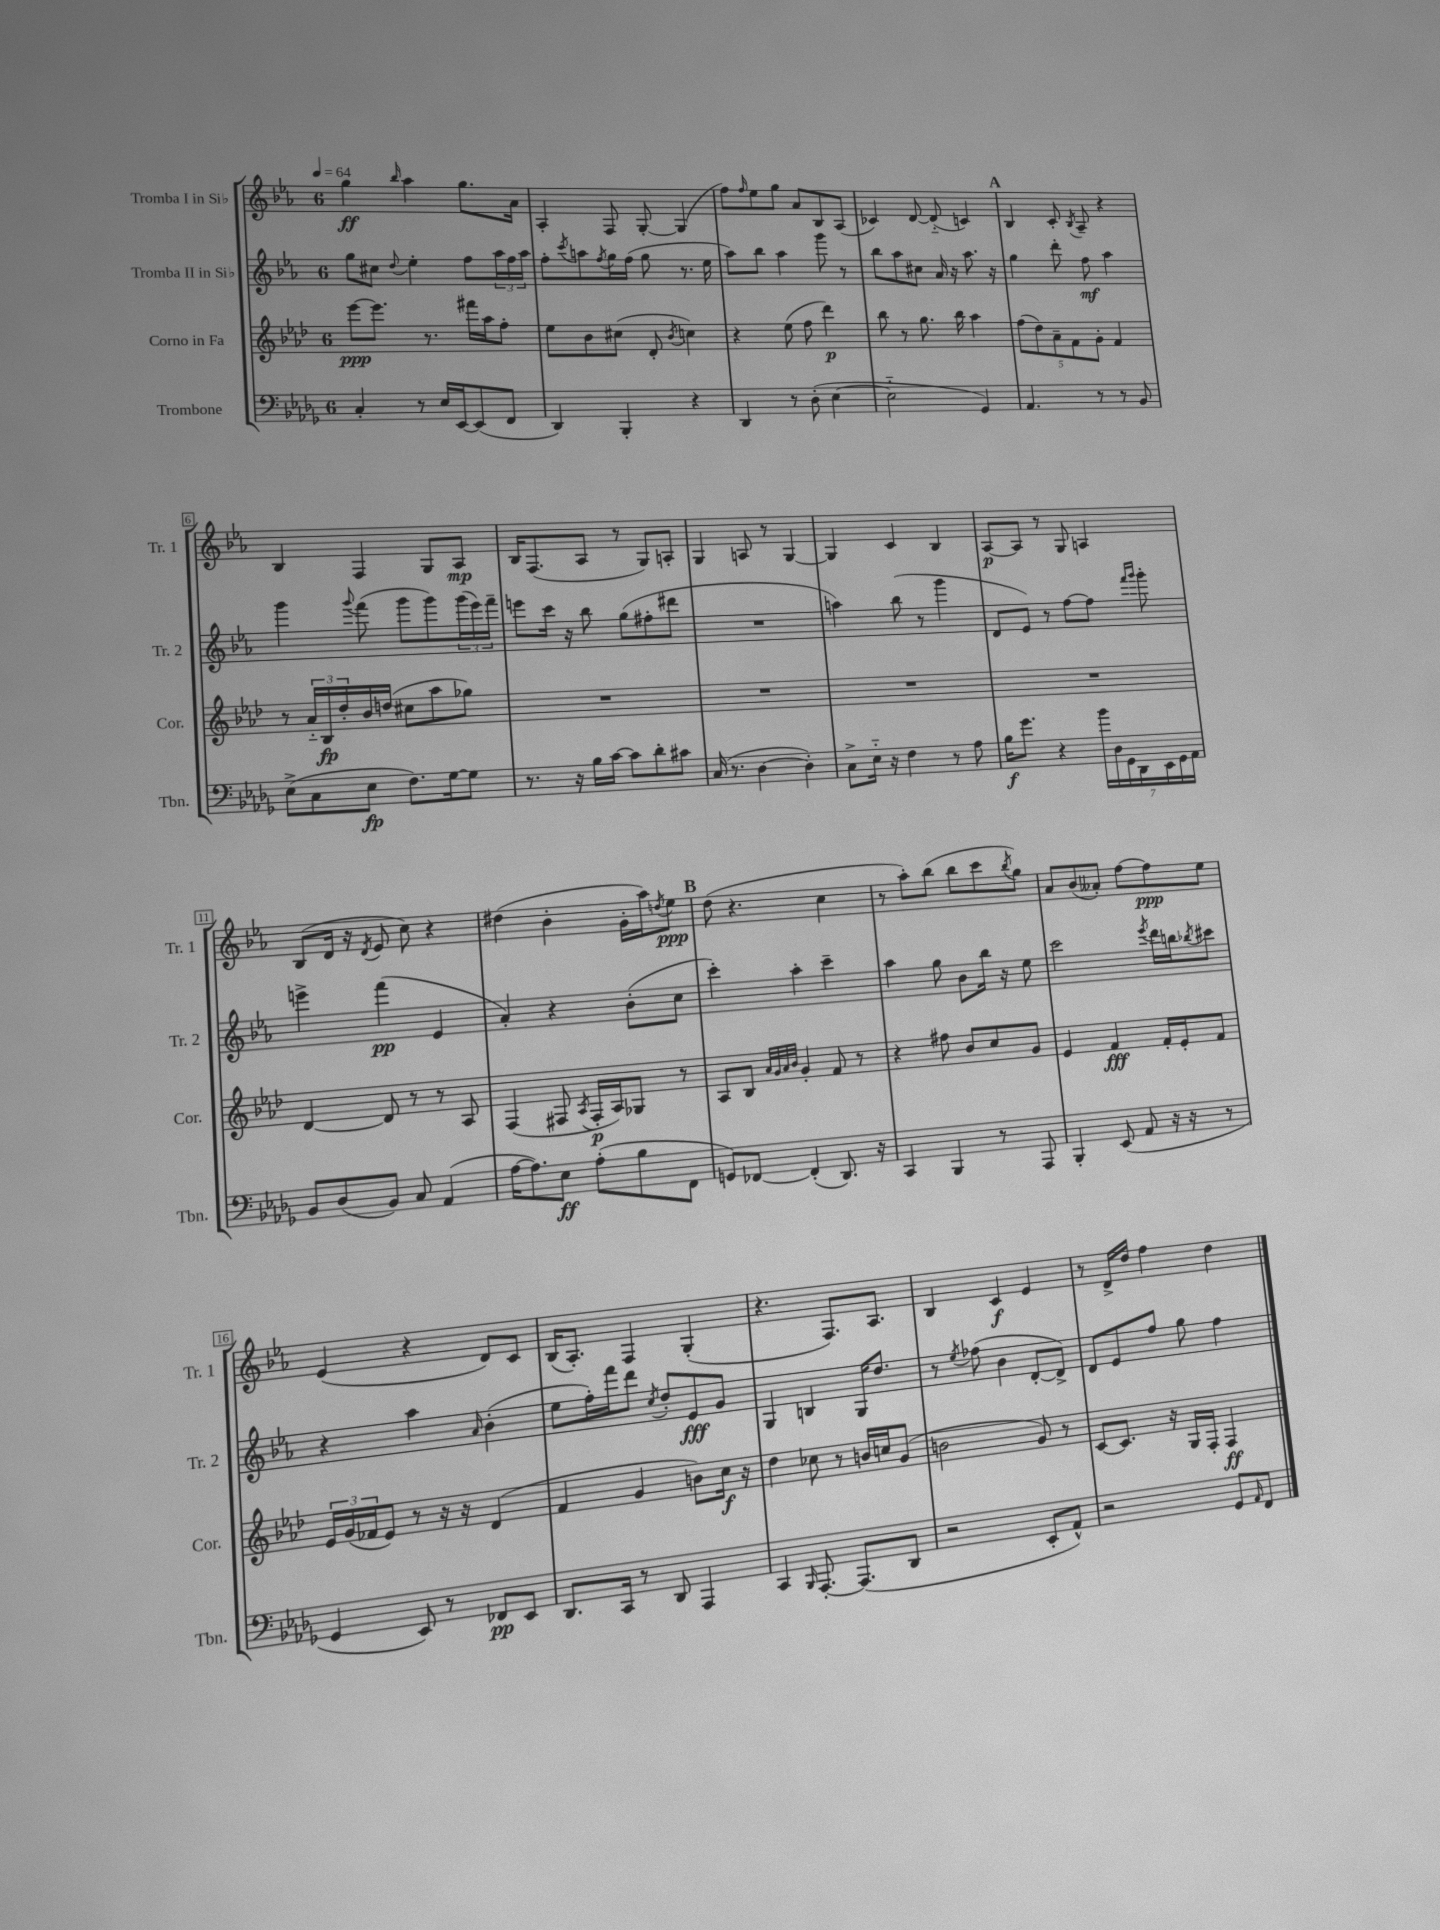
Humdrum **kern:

**kern	**dynam	**kern	**dynam	**kern	**dynam	**kern	**dynam
*part4	*part4	*part3	*part3	*part2	*part2	*part1	*part1
*staff4	*staff4	*staff3	*staff3	*staff2	*staff2	*staff1	*staff1
*I"Trombone	*	*I"Corno in Fa	*	*I"Tromba II in Si♭	*	*I"Tromba I in Si♭	*
*I'Tbn.	*	*I'Cor.	*	*I'Tr. 2	*	*I'Tr. 1	*
*clefF4	*	*clefG2	*	*clefG2	*	*clefG2	*
*k[b-e-a-d-g-]	*	*k[b-e-a-d-]	*	*k[b-e-a-]	*	*k[b-e-a-]	*
*M6/8	*	*M6/8	*	*M6/8	*	*M6/8	*
*MM64	*	*MM64	*	*MM64	*	*MM64	*
=1	=1	=1	=1	=1	=1	=1	=1
4C'/	.	[8eee-\L	ppp	8gg\L	.	4gg\	ff
.	.	8.eee-\J]	.	8cc#X\J	.	.	.
.	.	.	.	8qqdd/	.	16qqbb-/	.
8r	.	.	.	4ee-'\	.	4aa-\	.
.	.	8.r	.	.	.	.	.
16E-/LL	.	.	.	.	.	.	.
[16EE-/J	.	.	.	.	.	.	.
(8EE-/]	.	16fff#X\LL	.	8ff\L	.	8.gg\L	.
.	.	16aa-\J	.	.	.	.	.
8FF/J	.	8ff'\J	.	24aa-\L	.	.	.
.	.	.	.	24ff\	.	.	.
.	.	.	.	.	.	16a-\Jk	.
.	.	.	.	24aa-\JJ	.	.	.
=2	=2	=2	=2	=2	=2	=2	=2
4DD-/)	.	8ee-\L	.	8ff'\L	.	4A-'/	.
.	.	.	.	8qccc/	.	.	.
.	.	8b-\	.	8aan\	.	.	.
.	.	.	.	8qff/	.	.	.
4BBB-'/	.	(8cc#X\J	.	16gg\L	.	8F/	.
.	.	.	.	(16ff\JJ	.	.	.
.	.	8d-'/	.	8gg\	.	[8G'/	.
.	.	8qb-/	.	.	.	.	.
4r	.	4ccn\)	.	8.r	.	(4G/]	.
.	.	.	.	16ee-\	.	.	.
=3	=3	=3	=3	=3	=3	=3	=3
4DD-/	.	4r	.	8aa-\L)	.	8ff\L)	.
.	.	.	.	.	.	16qqff/	.
.	.	.	.	8bb-\J	.	8ee-\	.
8r	.	(8ee-\	.	4aa-\	.	8gg\J	.
(8D-'\	.	8ff\	.	.	.	8a-/L	.
[4E-\	.	4ddd-\)	p	8ggg\	.	8B-/	.
.	.	.	.	8r	.	(8A-/J	.
=4	=4	=4	=4	=4	=4	=4	=4
2E-\]	.	8bb-\	.	8bb-\L	.	4c-X/)	.
.	.	8r	.	8aa-\	.	.	.
.	.	8.gg\	.	8cc#X\J	.	[8d/	.
.	.	.	.	16a-/	.	(8d/]	.
.	.	16bb-\	.	16r	.	.	.
4GG-/)	.	4aa-\	.	8.aa-\	.	4cn/)	.
.	.	.	.	16r	.	.	.
!!LO:REH:place=s1:t=A
=5	=5	=5	=5	=5	=5	=5	=5
4.AA-/	.	(10ff\L	.	4gg\	.	4B-/	.
.	.	10dd-\)	.	.	.	.	.
.	.	10a-~\	.	.	.	.	.
.	.	.	.	8ddd'\	.	8c'/	.
.	.	10f\	.	.	.	.	.
.	.	.	.	.	.	8qB-/	.
8r	.	.	.	8ff\	mf	8A-~/	.
.	.	10g'\J	.	.	.	.	.
8r	.	4f/	.	4aa-\	.	4r	.
8BB-/	.	.	.	.	.	.	.
!!LO:LB:g=z
=6	=6	=6	=6	=6	=6	=6	=6
(8E-^\L	.	8r	.	4ggg\	.	4B-/	.
8C\	.	24a-/LL	.	.	.	.	.
.	.	24B-/	fp	.	.	.	.
.	.	24dd-'/	.	.	.	.	.
.	.	.	.	8qqggg/	.	.	.
8E-\J	fp	16b-/	.	(8fff\	.	4F/	.
.	.	(16ddn/JJ	.	.	.	.	.
8.F\L)	.	8cc#X\L	.	8ggg\L	.	.	.
.	.	8aa-\	.	8ggg\)	.	8G/L	.
[16G-\k	.	.	.	.	.	.	.
8G-\J]	.	8gg-X\J)	.	(24ggg\L	.	8A-/J	mp
.	.	.	.	24eee-\)	.	.	.
.	.	.	.	24fff~\JJ	.	.	.
=7	=7	=7	=7	=7	=7	=7	=7
8.r	.	2.r	.	8eeen\L	.	16B-/KL	.
.	.	.	.	.	.	(8.F/	.
.	.	.	.	16ccc\Jk	.	.	.
16r	.	.	.	16r	.	.	.
16B-\LL	.	.	.	8bb-\	.	8A-/J	.
[16c\JJ	.	.	.	.	.	.	.
8c\L]	.	.	.	(8gg\L	.	8r	.
8d-'\	.	.	.	8ff#X'\	.	8G/L)	.
8c#X\J	.	.	.	8ddd#X\J	.	8An'/J	.
=8	=8	=8	=8	=8	=8	=8	=8
(16C/	.	2.r	.	2.r	.	4G/	.
8.r	.	.	.	.	.	.	.
[4D-\	.	.	.	.	.	8An/	.
.	.	.	.	.	.	8r	.
4D-'\])	.	.	.	.	.	[4G/	.
=9	=9	=9	=9	=9	=9	=9	=9
8C^\L	.	2.r	.	4aan\)	.	4G/]	.
16E-\Jk	.	.	.	.	.	.	.
16r	.	.	.	.	.	.	.
4F\	.	.	.	(8bb-\	.	4c/	.
.	.	.	.	8r	.	.	.
8r	.	.	.	4ggg\	.	4B-/	.
8A-\	.	.	.	.	.	.	.
=10	=10	=10	=10	=10	=10	=10	=10
16B-\KL	f	2.r	.	8d/L	.	[8A-/L	p
8.g-\J	.	.	.	.	.	.	.
.	.	.	.	8e-/J)	.	8A-/J]	.
4r	.	.	.	8r	.	8r	.
.	.	.	.	[8ff\L	.	8G/	.
28b-\LL	.	.	.	8ff\J]	.	4An/	.
28D-\	.	.	.	.	.	.	.
28GG-\	.	.	.	.	.	.	.
28DD-\	.	.	.	.	.	.	.
.	.	.	.	16qqfff/LL	.	.	.
.	.	.	.	16qqggg/JJ	.	.	.
.	.	.	.	8ggg'\	.	.	.
28EE-\	.	.	.	.	.	.	.
28GG-\	.	.	.	.	.	.	.
28AA-\JJ	.	.	.	.	.	.	.
!!LO:LB:g=z
=11	=11	=11	=11	=11	=11	=11	=11
8BB-/L	.	[4d-/	.	4eeen^\	.	(8B-/L	.
(8D-/	.	.	.	.	.	16d/Jk	.
.	.	.	.	.	.	16r	.
.	.	.	.	.	.	8qd/	.
8BB-/J)	.	8d-/]	.	(4fff\	pp	8e-/	.
8C/	.	8r	.	.	.	8cc\)	.
(4AA-/	.	8r	.	4e-/	.	4r	.
.	.	8A-/	.	.	.	.	.
=12	=12	=12	=12	=12	=12	=12	=12
[16A-\KL	.	(4F/	.	4a-'/)	.	(4dd#X\	.
8.A-\])	.	.	.	.	.	.	.
8E-\J	ff	8F#X/	.	4r	.	4b-'\	.
.	.	8qA-/	.	.	.	.	.
(8A-'\L	.	16F#'/LL	p	.	.	.	.
.	.	16A-/J)	.	.	.	.	.
8B-\	.	8G-X/J	.	(8b-'\L	.	16g'\LL	.
.	.	.	.	.	.	16aa-\J)	.
.	.	.	.	.	.	8qddn/	.
8FF\J	.	8r	.	8cc\J	.	8ee-\J	ppp
!!LO:REH:place=s1:t=B
=13	=13	=13	=13	=13	=13	=13	=13
8GGn/L)	.	8A-/L	.	4ccc'\)	.	(8dd\	.
[8FF-X/J	.	8B-/J	.	.	.	4.r	.
.	.	32qqa-/LLL	.	.	.	.	.
.	.	32qqg/	.	.	.	.	.
.	.	32qqa-/	.	.	.	.	.
.	.	32qqb-/JJJ	.	.	.	.	.
(4FF-'/]	.	4g'/	.	4aa-'\	.	.	.
8.DD-/)	.	8f/	.	4ccc~\	.	4cc\	.
.	.	8r	.	.	.	.	.
16r	.	.	.	.	.	.	.
=14	=14	=14	=14	=14	=14	=14	=14
4CC/	.	4r	.	4aa-\	.	8r	.
.	.	.	.	.	.	8aa-'\L)	.
4BBB-/	.	8ff#X\	.	8gg\	.	(8bb-\J	.
.	.	8b-/L	.	8b-\L	.	8bb-\L	.
8r	.	8cc/	.	16bb-\Jk	.	8ccc\	.
.	.	.	.	16r	.	.	.
.	.	.	.	.	.	8qbb-/	.
8AAA-/	.	8g/J	.	8ee-\	.	8gg\J)	.
=15	=15	=15	=15	=15	=15	=15	=15
4BBB-'/	.	4e-/	.	2ccc\	.	8a-/L	.
.	.	.	.	.	.	(8b-/	.
(8EE-/	.	4f/	fff	.	.	8a--X'/J)	.
8AA-/	.	.	.	.	.	[8ff\L	.
.	.	.	.	8qeee-/	.	.	.
16r	.	16f'/LL	.	16ddd\LL	.	8ff\]	ppp
16r	.	16e-'/J	.	16bbn\J	.	.	.
.	.	.	.	8qbb-X/	.	.	.
8r	.	8f/J	.	8ccc#X\J	.	8ee-\J	.
!!LO:LB:g=z
=16	=16	=16	=16	=16	=16	=16	=16
4GG-/	.	24e-/LL	.	4r	.	(4e-/	.
.	.	(24g/	.	.	.	.	.
.	.	24f-X/J	.	.	.	.	.
.	.	8e-/J)	.	.	.	.	.
8EE-/)	.	8r	.	4aa-\	.	4r	.
8r	.	16r	.	.	.	.	.
.	.	16r	.	.	.	.	.
.	.	.	.	16qqa-/	.	.	.
8FF-X/L	pp	(4d-/	.	(4b-'\	.	8d/L)	.
8EE-/J	.	.	.	.	.	8c/J	.
=17	=17	=17	=17	=17	=17	=17	=17
8.DD-/L	.	4f/	.	8ee-\L	.	(16B-/KL	.
.	.	.	.	.	.	8.A-'/J)	.
.	.	.	.	16ff'\L)	.	.	.
16CC/Jk	.	.	.	16fff\J	.	.	.
8r	.	4g/	.	8ddd\J	.	4F/	.
.	.	.	.	8qcc/	.	.	.
8DD-/	.	.	.	8dd'/L	.	.	.
4AAA-/	.	8bn\L)	.	8e-/	fff	(4G'/	.
.	.	16cc\Jk	f	8g/J	.	.	.
.	.	16r	.	.	.	.	.
=18	=18	=18	=18	=18	=18	=18	=18
4CC/	.	4dd-\	.	4G/	.	4.r	.
16qqBBB-/	.	.	.	.	.	.	.
[8.AAA-'/	.	8cc-X\	.	4Bn/	.	.	.
.	.	8r	.	.	.	8.F/L)	.
(8.AAA-/L]	.	.	.	.	.	.	.
.	.	16bn/LL	.	16G/KL	.	.	.
.	.	16ccn/J	.	8.dd/J	.	8.A-/J	.
8DD-/J	.	(8g/J	.	.	.	.	.
=19	=19	=19	=19	=19	=19	=19	=19
2r	.	2bn\	.	8r	.	4B-/	.
.	.	.	.	8qee-/	.	.	.
.	.	.	.	(8ff-X\	.	.	.
.	.	.	.	4b-\	.	4c/	f
8EE-'/L	.	8g/)	.	[8d'/L	.	4e-/	.
8AA-^^/J)	.	8r	.	8d^/J])	.	.	.
=20	=20	=20	=20	=20	=20	=20	=20
2r	.	[8c/L	.	8d/L	.	8r	.
.	.	8.c/J]	.	8e-/	.	16d^/LL	.
.	.	.	.	.	.	16dd/JJ	.
.	.	.	.	8ff/J	.	4ff\	.
.	.	16r	.	.	.	.	.
.	.	16G/LL	.	8gg\	.	.	.
.	.	16F'/JJ	.	.	.	.	.
8GG-/L	.	4F/	ff	4ff\	.	4dd\	.
16qqAA-/	.	.	.	.	.	.	.
8FF/J	.	.	.	.	.	.	.
==	==	==	==	==	==	==	==
*-	*-	*-	*-	*-	*-	*-	*-
